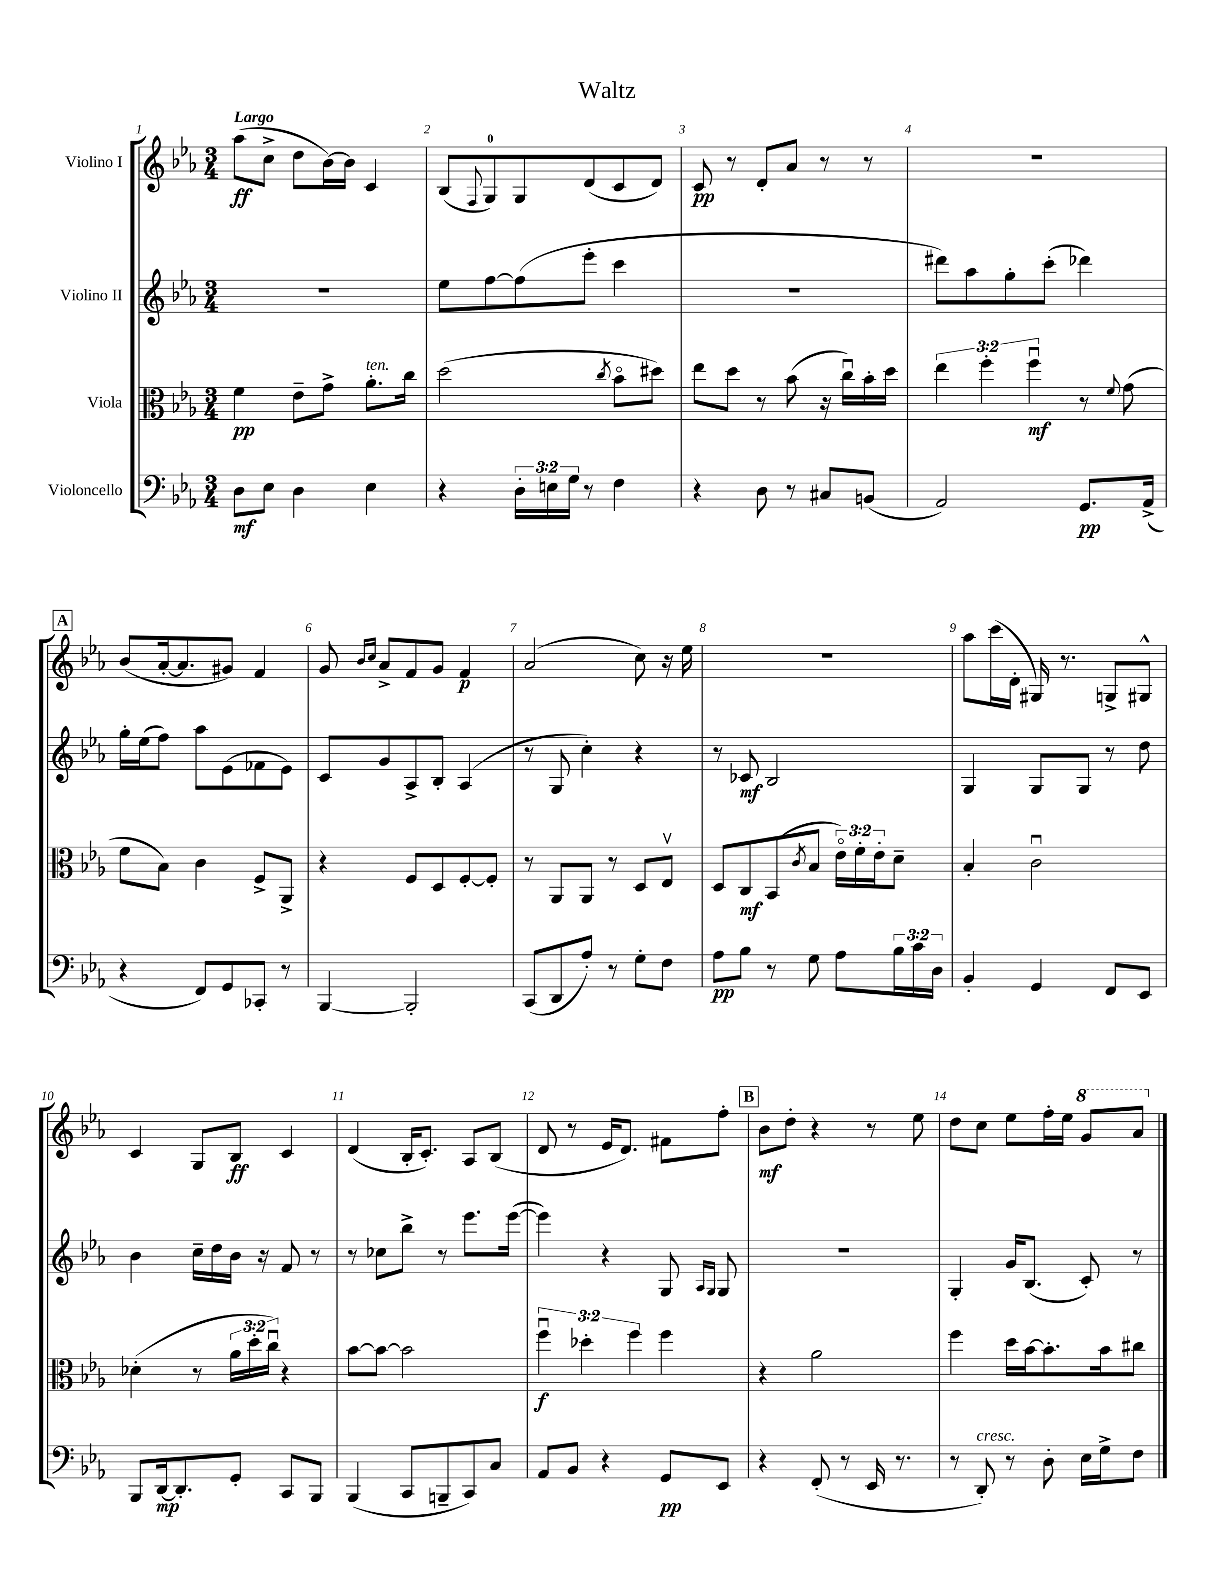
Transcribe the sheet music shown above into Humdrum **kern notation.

**kern	**kern	**kern	**kern
*staff4	*staff3	*staff2	*staff1
*clefF4	*clefC3	*clefG2	*clefG2
*k[b-e-a-]	*k[b-e-a-]	*k[b-e-a-]	*k[b-e-a-]
*M3/4	*M3/4	*M3/4	*M3/4
8D	4f	2.r	(8aa-
8E-	.	.	8cc^
4D	8e-~	.	8dd
.	8g^	.	[16b-)
.	.	.	16b-]
4E-	8.a-'	.	4c
.	16cc	.	.
=	=	=	=
4r	(2dd	8ee-	(8B-
.	.	.	8qqF
.	.	[8ff	8G)
24D'	.	(8ff]	8G
24E	.	.	.
24G	.	.	.
8r	.	8eee-'	(8d
.	8qcc	.	.
4F	8b-o	4ccc	8c
.	8dd#)	.	8d)
=	=	=	=
4r	8ee-	2.r	8c
.	8dd	.	8r
8D	8r	.	8d'
8r	(8b-	.	8a-
8C#	16r	.	8r
.	16ccu)	.	.
(8BB	16b-'	.	8r
.	16dd	.	.
=	=	=	=
2AA-)	6ee-	8ddd#)	2.r
.	.	8aa-	.
.	6ff'	.	.
.	.	8gg'	.
.	6ffu	.	.
.	.	(8ccc'	.
8.GG	8r	4ddd-)	.
.	8qqf	.	.
.	(8g	.	.
(16AA-^	.	.	.
=	=	=	=
4r	8f	16gg'	(8b-
.	.	(16ee-	.
.	8B-)	8ff)	[16a-'
.	.	.	8.a-]
8FF)	4c	8aa-	.
8GG	.	(8e-	8g#)
8CC-'	8F^	8f-	4f
8r	8AA-^	8e-)	.
=	=	=	=
[4BBB-	4r	8c	8g
.	.	.	16qqb-
.	.	.	16qqcc
.	.	8g	8a-^
2BBB-']	8F	8A-^	8f
.	8D	8B-'	8g
.	[8F'	(4A-	4f
.	8F']	.	.
=	=	=	=
(8CC	8r	8r	(2a-
8DD	8AA-	8G	.
8A-')	8AA-	4cc')	.
8r	8r	.	.
8G'	8D	4r	8cc)
8F	8E-v	.	16r
.	.	.	16ee-
=	=	=	=
8A-	8D	8r	2.r
8B-	8C	8c-	.
8r	(8BB-	2B-	.
.	8qc	.	.
8G	8B-	.	.
8A-	24e-o)	.	.
.	24f'	.	.
.	24e-'	.	.
24B-	8d~	.	.
24c	.	.	.
24D	.	.	.
=	=	=	=
4BB-'	4B-'	4G	8aa-
.	.	.	(16ccc
.	.	.	16d'
4GG	2cu	8G	16G#)
.	.	.	8.r
.	.	8G	.
8FF	.	8r	8G^
8EE-	.	8dd	8G#^^
=	=	=	=
8BBB-	(4d-'	4b-	4c
[16DD	.	.	.
8.DD']	.	.	.
.	8r	16cc~	8G
.	.	16dd	.
8GG'	24a-	16b-	8B-
.	24dd'	.	.
.	.	16r	.
.	24ccu)	.	.
8CC	4r	8f	4c
8BBB-	.	8r	.
=	=	=	=
(4BBB-	[8b-	8r	(4d
.	8b-_	8cc-	.
8CC	2b-]	8bb-^	16B-'
.	.	.	8.c')
8BBB~	.	8r	.
8CC)	.	8.eee-	8A-
8C	.	.	(8B-
.	.	([16eee-	.
=	=	=	=
8AA-	6ffu	4eee-])	8d
8BB-	.	.	8r
.	6dd-'	.	.
4r	.	4r	16e-
.	.	.	8.d)
.	6ff	.	.
8GG	4ff	8G	8f#
.	.	16qqA-	.
.	.	16qqG	.
8EE-	.	8G	8ff'
=	=	=	=
4r	4r	2.r	8b-
.	.	.	8dd'
(8FF'	2a-	.	4r
8r	.	.	.
16EE-	.	.	8r
8.r	.	.	.
.	.	.	8ee-
=	=	=	=
8r	4ff	4G'	8dd
8DD')	.	.	8cc
8r	16dd	16g	8ee-
.	[16b-	(8.B-	.
8D'	8.b-']	.	16ff'
.	.	.	16ee-
16E-	.	8c')	8gg
16G^	16b-	.	.
8F	8cc#	8r	8aa-
==	==	==	==
*-	*-	*-	*-
